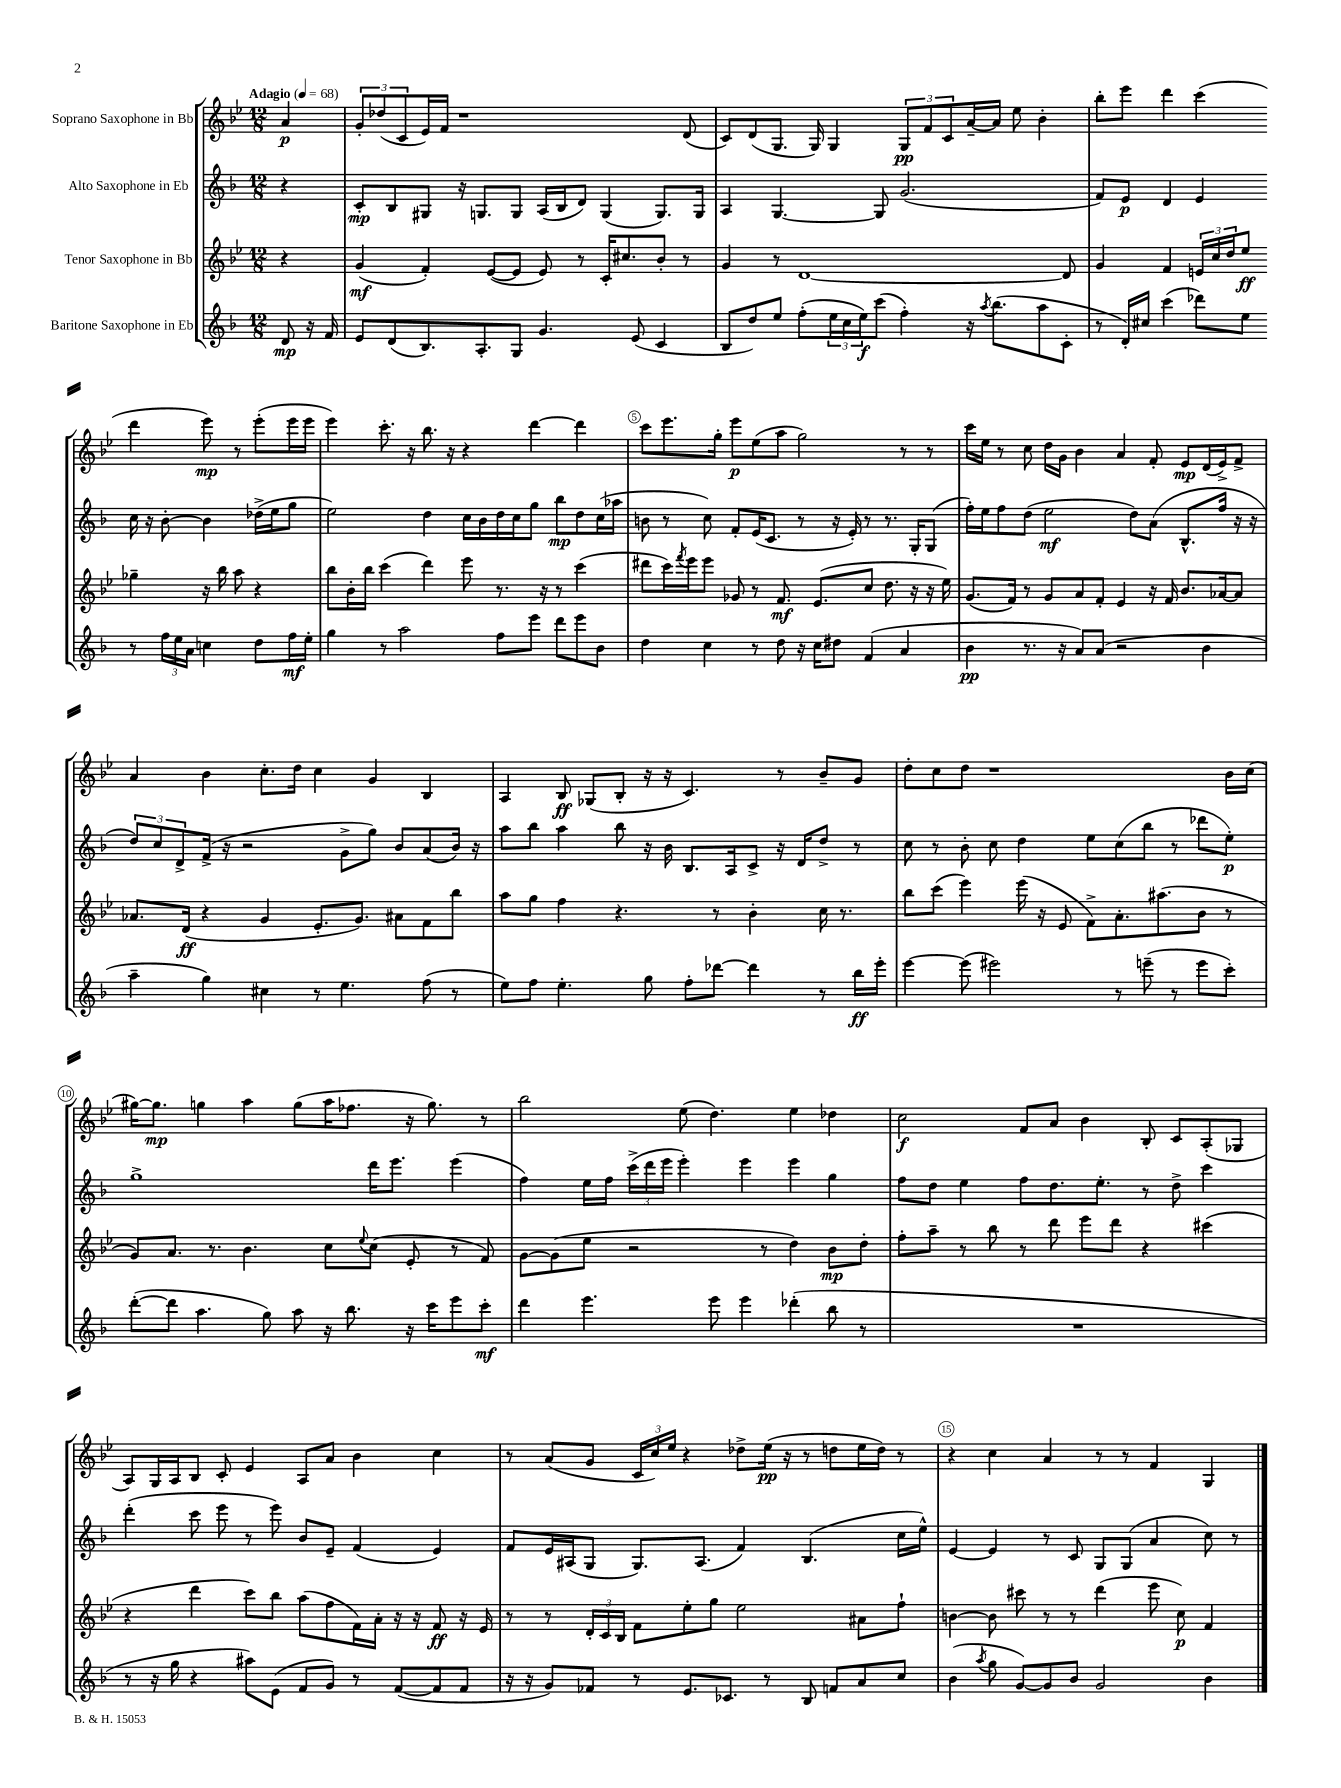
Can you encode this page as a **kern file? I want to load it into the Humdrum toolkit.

**kern	**dynam	**kern	**dynam	**kern	**dynam	**kern	**dynam
*part4	*part4	*part3	*part3	*part2	*part2	*part1	*part1
*staff4	*staff4	*staff3	*staff3	*staff2	*staff2	*staff1	*staff1
*I"Baritone Saxophone in Eb	*	*I"Tenor Saxophone in Bb	*	*I"Alto Saxophone in Eb	*	*I"Soprano Saxophone in Bb	*
*clefG2	*	*clefG2	*	*clefG2	*	*clefG2	*
*k[b-]	*	*k[b-e-]	*	*k[b-]	*	*k[b-e-]	*
*M12/8	*	*M12/8	*	*M12/8	*	*M12/8	*
*MM68	*	*MM68	*	*MM68	*	*MM68	*
=	=	=	=	=	=	=	=
!	!	!	!	!	!	!LO:TX:a:B:t=Adagio	!
8d/	mp	4r	.	4r	.	4a/	p
16r	.	.	.	.	.	.	.
16f/	.	.	.	.	.	.	.
=1	=1	=1	=1	=1	=1	=1	=1
8e/L	.	(4g/	mf	8c'/L	mp	12g'/L	.
.	.	.	.	.	.	(12dd-X/	.
(8d/	.	.	.	8B-/	.	.	.
.	.	.	.	.	.	12c/	.
8.B-/)	.	4f'/)	.	8G#X/J	.	16e-/L)	.
.	.	.	.	.	.	16f/JJ	.
.	.	.	.	16r	.	1r	.
8.A'/	.	.	.	8.Gn/L	.	.	.
.	.	([8e-/L	.	.	.	.	.
8G/J	.	8e-/J]	.	8G/J	.	.	.
4.g/	.	8e-/)	.	(16A/LL	.	.	.
.	.	.	.	16B-/J	.	.	.
.	.	8r	.	8d/J)	.	.	.
.	.	16c'/KL	.	(4G/	.	.	.
.	.	8.cc#X/	.	.	.	.	.
(8e/	.	.	.	.	.	.	.
4c/	.	8b-'/J	.	8.G/L)	.	.	.
.	.	8r	.	.	.	(8d/	.
.	.	.	.	16G/Jk	.	.	.
=2	=2	=2	=2	=2	=2	=2	=2
8B-/L	.	4g/	.	4A/	.	8c/L)	.
8dd/)	.	.	.	.	.	(8d/	.
8ee/J	.	8r	.	[4.G/	.	8.G/J	.
(8ff'\L	.	[1d	.	.	.	.	.
.	.	.	.	.	.	16G/)	.
24ee\L	.	.	.	.	.	4G/	.
24cc\	.	.	.	.	.	.	.
24ee\J)	f	.	.	.	.	.	.
(8ccc\J	.	.	.	8G/]	.	.	.
4ff'\)	.	.	.	(2.g/	.	12G/L	pp
.	.	.	.	.	.	12f/	.
.	.	.	.	.	.	12c/	.
16r	.	.	.	.	.	[16a~/L	.
8qaa/	.	.	.	.	.	.	.
(8.bb-\L	.	.	.	.	.	16a/JJ]	.
.	.	.	.	.	.	8ee-\	.
8aa\	.	.	.	.	.	4b-'\	.
8c'\J	.	8d/]	.	.	.	.	.
=3	=3	=3	=3	=3	=3	=3	=3
8r	.	4g/	.	8f/L)	.	8bb-'\L	.
16d'/LL)	.	.	.	8e/J	p	8eee-\J	.
16cc#X/JJ	.	.	.	.	.	.	.
(4ccc\	.	4f/	.	4d/	.	4ddd\	.
8ddd-X\L)	.	24en/LL	.	4e/	.	(4ccc\	.
.	.	24cc/	.	.	.	.	.
.	.	24dd/J	.	.	.	.	.
8ee\J	.	8ee-/J	ff	.	.	.	.
8r	.	4gg-X~\	.	16cc\	.	4ddd\	.
.	.	.	.	16r	.	.	.
24ff\LL	.	.	.	[8b-'\	.	.	.
24ee\	.	.	.	.	.	.	.
24a\JJ	.	.	.	.	.	.	.
4ccn\	.	16r	.	4b-\]	.	8eee-\)	mp
.	.	16bb-\	.	.	.	.	.
.	.	8aa\	.	.	.	8r	.
8dd\L	.	4r	.	(16dd-X^\LL	.	(8eee-'\L	.
.	.	.	.	16ee\J	.	.	.
16ff\L	mf	.	.	8gg\J	.	16eee-\L	.
16ee'\JJ	.	.	.	.	.	16eee-\JJ	.
!!LO:LB:g=z
=4	=4	=4	=4	=4	=4	=4	=4
4gg\	.	8bb-\L	.	2ee\)	.	4eee-\)	.
.	.	16b-'\L	.	.	.	.	.
.	.	16bb-\JJ	.	.	.	.	.
8r	.	(4ccc\	.	.	.	8.ccc'\	.
2aa\	.	.	.	.	.	.	.
.	.	.	.	.	.	16r	.
.	.	4ddd\)	.	4dd\	.	8.bb-\	.
.	.	.	.	.	.	16r	.
.	.	8eee-\	.	16cc\LL	.	4r	.
.	.	.	.	16b-\	.	.	.
8ff\L	.	8.r	.	16dd\	.	.	.
.	.	.	.	16cc\J	.	.	.
8eee\J	.	.	.	8gg\J	.	[4ddd\	.
.	.	16r	.	.	.	.	.
8ddd\L	.	8r	.	8bb-\L	mp	.	.
8eee\	.	(4ccc\	.	8dd\	.	4ddd\]	.
8b-\J	.	.	.	(16cc\L	.	.	.
.	.	.	.	16aa-X\JJ	.	.	.
=5	=5	=5	=5	=5	=5	=5	=5
4dd\	.	8ddd#X\L	.	8bn\	.	8ccc\L	.
.	.	16ccc\L)	.	8r	.	8.eee-\	.
.	.	8qfff/	.	.	.	.	.
.	.	16eee-\J	.	.	.	.	.
4cc\	.	8eee-\J	.	8cc\)	.	.	.
.	.	.	.	.	.	16gg'\Jk	.
.	.	8g-X/	.	8f'/L	.	8eee-\L	p
8r	.	8r	.	(16e/K	.	(8ee-\	.
.	.	.	.	8.c/J	.	.	.
8dd\	.	8.f/	mf	.	.	8aa\J	.
16r	.	.	.	8r	.	2gg\)	.
16cc\KL	.	(8.e-/L	.	.	.	.	.
8dd#X\J	.	.	.	16r	.	.	.
.	.	.	.	16e'/)	.	.	.
(4f/	.	8cc/J	.	8r	.	.	.
.	.	8.dd\	.	8.r	.	.	.
4a/	.	.	.	.	.	8r	.
.	.	16r	.	16G'/KL	.	.	.
.	.	16r	.	(8G/J	.	8r	.
.	.	16ee-\)	.	.	.	.	.
=6	=6	=6	=6	=6	=6	=6	=6
4b-\	pp	(8.g/L	.	16ff'\LL)	.	16ccc\LL	.
.	.	.	.	16ee\J	.	16ee-\JJ	.
.	.	.	.	8ff\	.	8r	.
.	.	16f/Jk)	.	.	.	.	.
8.r	.	8r	.	(8dd\J	.	8cc\	.
.	.	8g/L	.	2ee\	mf	16dd\LL	.
16r	.	.	.	.	.	16g\JJ	.
8a/L)	.	8a/	.	.	.	4b-\	.
(8a/J	.	8f'/J	.	.	.	.	.
2r	.	4e-/	.	.	.	4a/	.
.	.	.	.	8dd\L)	.	.	.
.	.	16r	.	(8a\J	.	8f'/	.
.	.	16f/	.	.	.	.	.
.	.	8.b-/L	.	8.B-^^/L	.	8e-/L	mp
4b-\	.	.	.	.	.	(16d/L	.
.	.	[16a-X/k	.	16ff/Jk	.	16e-^/J)	.
.	.	8a-/J]	.	16r	.	8f^/J	.
.	.	.	.	16r	.	.	.
!!LO:LB:g=z
=7	=7	=7	=7	=7	=7	=7	=7
4aa~\	.	8.a-X/L	.	12dd/L)	.	4a/	.
.	.	.	.	12cc/	.	.	.
.	.	.	.	12d^/	.	.	.
.	.	(16d/Jk	ff	.	.	.	.
4gg\)	.	4r	.	(16f^/Jk	.	4b-\	.
.	.	.	.	16r	.	.	.
.	.	.	.	2r	.	.	.
4cc#X\	.	4g/	.	.	.	8.cc'\L	.
.	.	.	.	.	.	16dd\Jk	.
8r	.	8.e-'/L	.	.	.	4cc\	.
4.ee\	.	.	.	8g^\L	.	.	.
.	.	8.g/J)	.	.	.	.	.
.	.	.	.	8gg\J)	.	4g/	.
.	.	8a#X\L	.	8b-/L	.	.	.
(8ff\	.	8f\	.	(8a/	.	4B-/	.
8r	.	8bb-\J	.	16b-/Jk)	.	.	.
.	.	.	.	16r	.	.	.
=8	=8	=8	=8	=8	=8	=8	=8
8ee\L)	.	8aa\L	.	8aa\L	.	4A/	.
8ff\J	.	8gg\J	.	8bb-\J	.	.	.
4.ee'\	.	4ff\	.	4aa\	.	8B-/	ff
.	.	.	.	.	.	(8G-X/L	.
.	.	4.r	.	8bb-\	.	8B-'/J	.
8gg\	.	.	.	16r	.	16r	.
.	.	.	.	16b-\	.	16r	.
8ff'\L	.	.	.	8.B-/L	.	4.c/)	.
[8ddd-X\J	.	8r	.	.	.	.	.
.	.	.	.	16A/k	.	.	.
4ddd-\]	.	4b-'\	.	8c^/J	.	.	.
.	.	.	.	16r	.	8r	.
.	.	.	.	16d/KL	.	.	.
8r	.	16cc\	.	8dd^/J	.	8b-~/L	.
.	.	8.r	.	.	.	.	.
16bb-\LL	ff	.	.	8r	.	8g/J	.
16eee'\JJ	.	.	.	.	.	.	.
=9	=9	=9	=9	=9	=9	=9	=9
[4eee\	.	8bb-\L	.	8cc\	.	8dd'\L	.
.	.	(8ccc\J	.	8r	.	8cc\	.
(8eee\]	.	4eee-\)	.	8b-'\	.	8dd\J	.
2eee#X\)	.	.	.	8cc\	.	1r	.
.	.	(16eee-\	.	4dd\	.	.	.
.	.	16r	.	.	.	.	.
.	.	8e-/	.	.	.	.	.
.	.	8f^\L)	.	8ee\L	.	.	.
8r	.	8.a'\	.	(8cc\	.	.	.
(8eeen~\	.	.	.	8bb-\J	.	.	.
.	.	(8.aa#X\	.	.	.	.	.
8r	.	.	.	8r	.	.	.
8eee\L	.	8b-\J	.	8ddd-X\L	.	.	.
8ccc'\J)	.	8r	.	8ee'\J)	p	16b-\LL	.
.	.	.	.	.	.	(16cc\JJ	.
!!LO:LB:g=z
=10	=10	=10	=10	=10	=10	=10	=10
([8ddd'\L	.	8g/L)	.	1gg^	.	[16gg#X\KL)	.
.	.	.	.	.	.	8.gg#\J]	mp
8ddd\J]	.	8.a/J	.	.	.	.	.
4.aa\	.	.	.	.	.	4ggn\	.
.	.	8.r	.	.	.	.	.
.	.	4.b-\	.	.	.	4aa\	.
8gg\)	.	.	.	.	.	.	.
8aa\	.	.	.	.	.	(8gg\L	.
16r	.	8cc\L	.	.	.	16aa\K	.
8.bb-\	.	.	.	.	.	8.ff-X\J	.
.	.	8qqee-/	.	.	.	.	.
.	.	(8cc\J	.	16ddd\KL	.	.	.
.	.	.	.	8.eee\J	.	.	.
16r	.	8e-'/	.	.	.	16r	.
16ccc\KL	.	.	.	.	.	8.gg\)	.
8eee\	.	8r	.	(4eee\	.	.	.
8ccc'\J	mf	8f/)	.	.	.	8r	.
=11	=11	=11	=11	=11	=11	=11	=11
4ddd\	.	[8g\L	.	4ff\)	.	2bb-\	.
.	.	(8g\]	.	.	.	.	.
4.eee\	.	8ee-\J	.	16ee\LL	.	.	.
.	.	.	.	16ff\JJ	.	.	.
.	.	2r	.	(24ccc^\LL	.	.	.
.	.	.	.	24ddd\	.	.	.
.	.	.	.	24eee\JJ	.	.	.
.	.	.	.	4eee'\)	.	(8ee-\	.
8eee\	.	.	.	.	.	4.dd\)	.
4eee\	.	.	.	4eee\	.	.	.
.	.	8r	.	.	.	.	.
(4ddd-X'\	.	4dd\)	.	4eee\	.	4ee-\	.
8bb-\	.	8b-\L	mp	4gg\	.	4dd-X\	.
8r	.	8dd'\J	.	.	.	.	.
=12	=12	=12	=12	=12	=12	=12	=12
1.r	.	8ff'\L	.	8ff\L	.	2cc\	f
.	.	8aa~\J	.	8dd\J	.	.	.
.	.	8r	.	4ee\	.	.	.
.	.	8bb-\	.	.	.	.	.
.	.	8r	.	8ff\L	.	8f/L	.
.	.	8ddd\	.	8.dd\	.	8a/J	.
.	.	8eee-\L	.	.	.	4b-\	.
.	.	.	.	8.ee'\J	.	.	.
.	.	8ddd\J	.	.	.	.	.
.	.	4r	.	8r	.	8B-'/	.
.	.	.	.	8dd^\	.	8c/L	.
.	.	(4ccc#X\	.	4ccc\	.	(8A'/	.
.	.	.	.	.	.	8G-X/J	.
!!LO:LB:g=z
=13	=13	=13	=13	=13	=13	=13	=13
8r	.	4r	.	(4ddd'\	.	8A/L)	.
16r	.	.	.	.	.	16G/L	.
16gg\	.	.	.	.	.	16A/J	.
4r	.	4ddd\	.	8ccc\	.	8B-/J	.
.	.	.	.	8eee\	.	8c'/	.
8aa#X\L)	.	8ccc\L)	.	8r	.	4e-/	.
(8e\J	.	8bb-\J	.	8eee\)	.	.	.
8f/L	.	(8aa\L	.	8b-/L	.	8A/L	.
8g/J)	.	8ff\	.	8e~/J	.	8a/J	.
8r	.	16f\L)	.	(4f/	.	4b-\	.
.	.	16a'\JJ	.	.	.	.	.
([8f/L	.	16r	.	.	.	.	.
.	.	16r	.	.	.	.	.
8f/]	.	8f/	ff	4e/)	.	4cc\	.
8f/J	.	16r	.	.	.	.	.
.	.	16e-/	.	.	.	.	.
=14	=14	=14	=14	=14	=14	=14	=14
16r	.	8r	.	8f/L	.	8r	.
16r	.	.	.	.	.	.	.
8g/L)	.	8r	.	16e/L	.	(8a/L	.
.	.	.	.	(16A#X/J	.	.	.
8f-X/J	.	24d'/LL	.	8G/J	.	8g/J	.
.	.	24c/	.	.	.	.	.
.	.	24B-/JJ	.	.	.	.	.
8r	.	8f\L	.	8.G/L)	.	24c/LL	.
.	.	.	.	.	.	24cc/)	.
.	.	.	.	.	.	24ee-/JJ	.
8.e/L	.	8ee-'\	.	.	.	4r	.
.	.	.	.	(8.A#/J	.	.	.
.	.	8gg\J	.	.	.	.	.
8.c-X/J	.	.	.	.	.	.	.
.	.	2ee-\	.	4f/)	.	8dd-X^\L	.
8r	.	.	.	.	.	(16ee-\Jk	pp
.	.	.	.	.	.	16r	.
8B-/	.	.	.	(4.B-/	.	8r	.
8fn/L	.	.	.	.	.	8ddn\L	.
8a/	.	8a#X\L	.	.	.	16ee-\L	.
.	.	.	.	.	.	16dd\JJ)	.
8cc/J	.	8ff`\J	.	16cc\LL	.	8r	.
.	.	.	.	16ee^^\JJ)	.	.	.
=15	=15	=15	=15	=15	=15	=15	=15
(4b-\	.	[4bn\	.	[4e/	.	4r	.
8qaa/	.	.	.	.	.	.	.
8gg\	.	8b\]	.	4e/]	.	4cc\	.
[8g/L)	.	8ccc#X\	.	.	.	.	.
8g/]	.	8r	.	8r	.	4a/	.
8b-/J	.	8r	.	8c/	.	.	.
2g/	.	(4ddd\	.	8G/L	.	8r	.
.	.	.	.	(8G/J	.	8r	.
.	.	8eee-\	.	4a/	.	4f/	.
.	.	8cc\)	p	.	.	.	.
4b-\	.	4f/	.	8cc\)	.	4G/	.
.	.	.	.	8r	.	.	.
==	==	==	==	==	==	==	==
*-	*-	*-	*-	*-	*-	*-	*-
